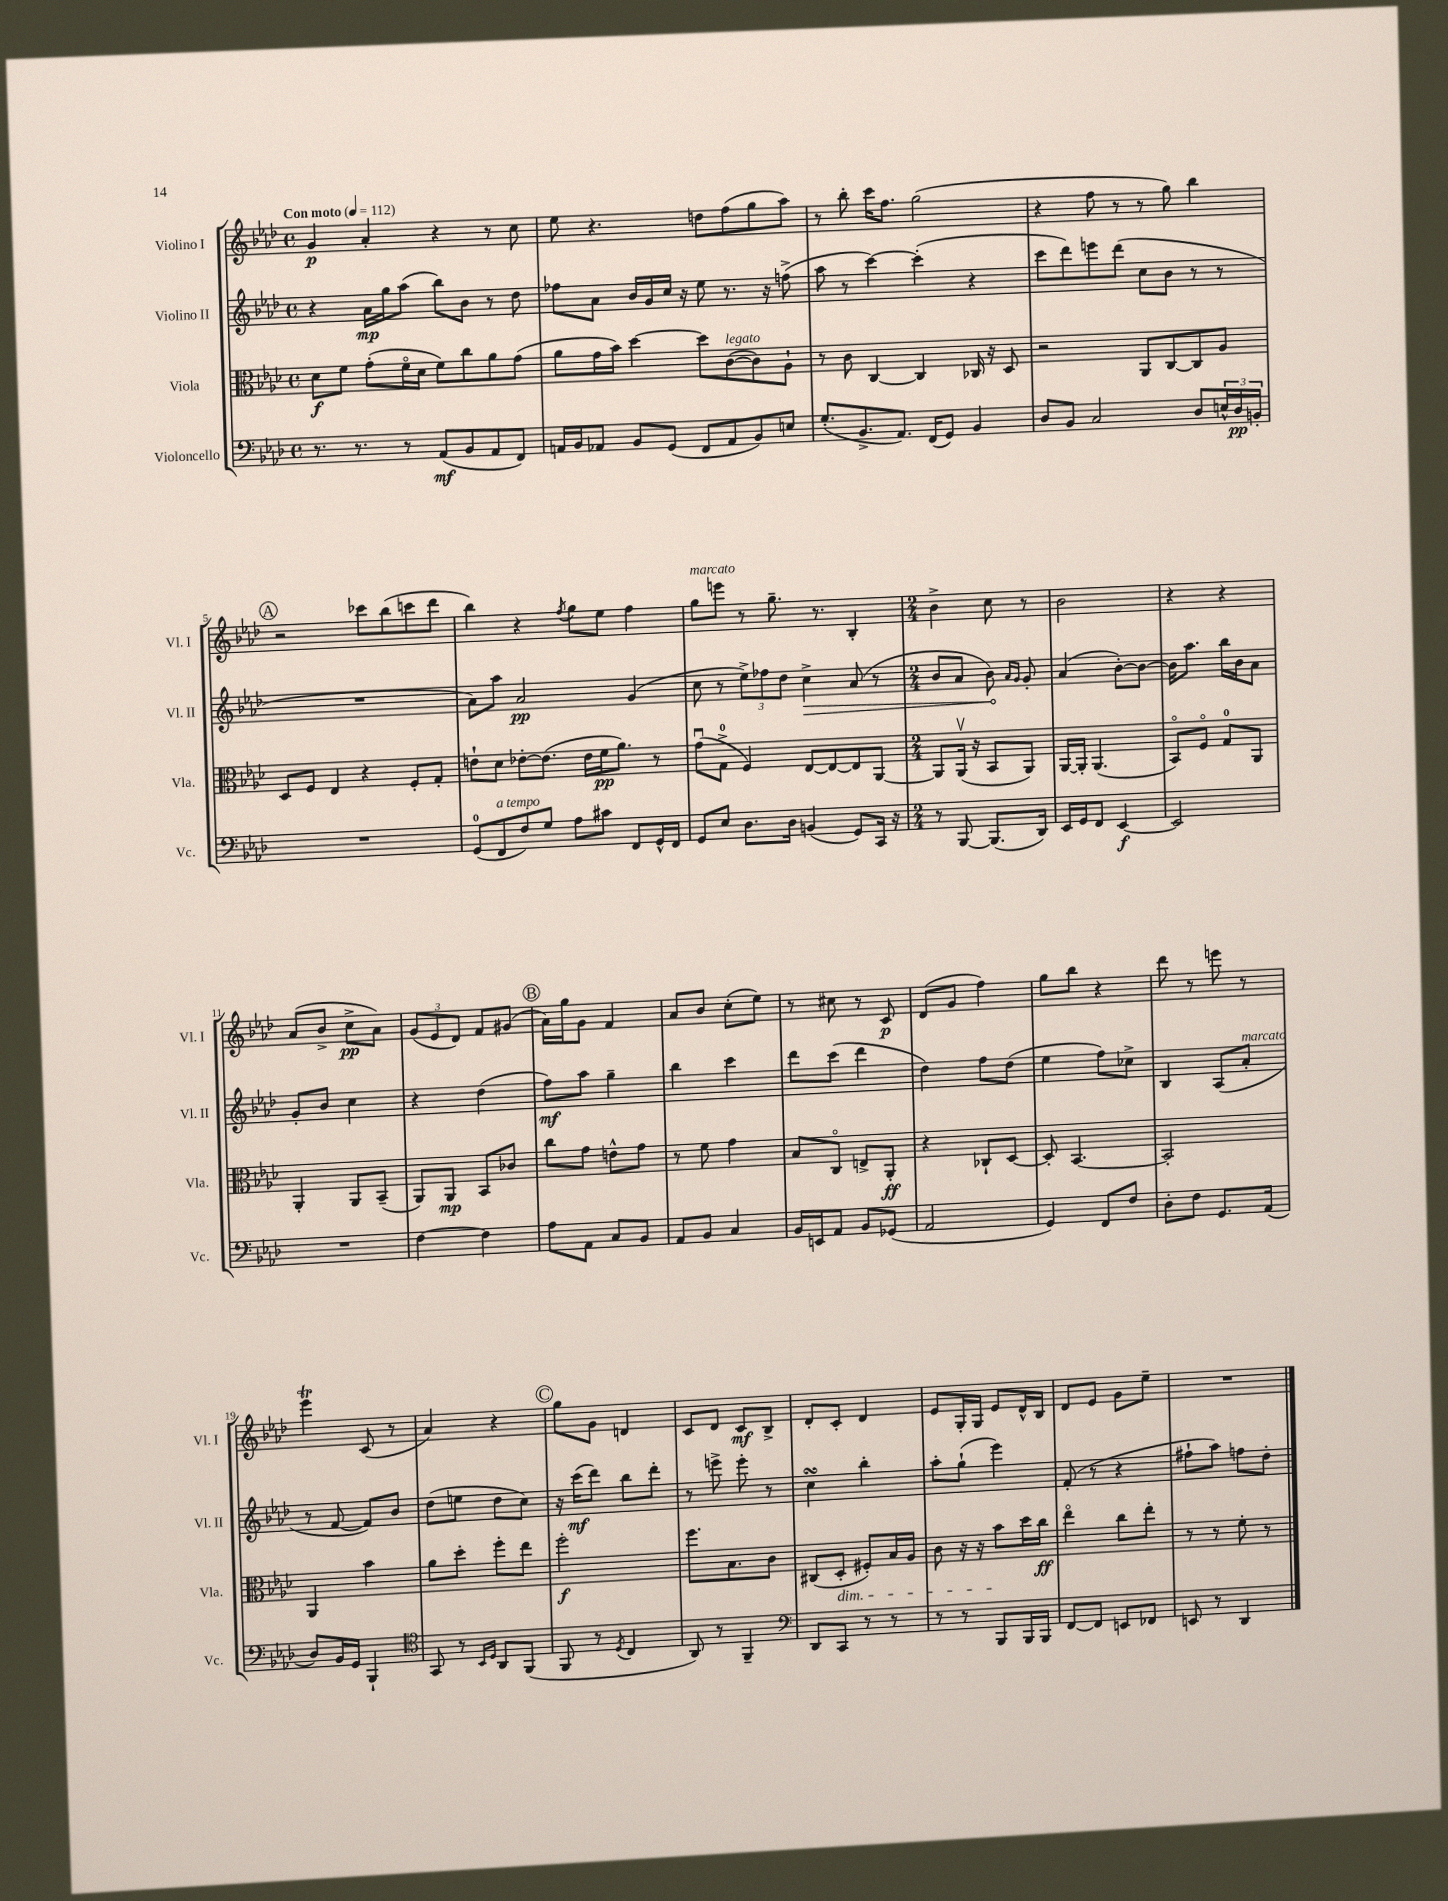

**kern	**dynam	**kern	**dynam	**kern	**dynam	**kern	**dynam
*part4	*part4	*part3	*part3	*part2	*part2	*part1	*part1
*staff4	*staff4	*staff3	*staff3	*staff2	*staff2	*staff1	*staff1
*I"Violoncello	*	*I"Viola	*	*I"Violino II	*	*I"Violino I	*
*I'Vc.	*	*I'Vla.	*	*I'Vl. II	*	*I'Vl. I	*
*clefF4	*	*clefC3	*	*clefG2	*	*clefG2	*
*k[b-e-a-d-]	*	*k[b-e-a-d-]	*	*k[b-e-a-d-]	*	*k[b-e-a-d-]	*
*M4/4	*	*M4/4	*	*M4/4	*	*M4/4	*
*met(c)	*	*met(c)	*	*met(c)	*	*met(c)	*
*MM112	*	*MM112	*	*MM112	*	*MM112	*
=1	=1	=1	=1	=1	=1	=1	=1
!	!	!	!	!	!	!LO:TX:a:B:t=Con moto	!
8.r	.	8d-\L	f	4r	.	4g/	p
.	.	8f\J	.	.	.	.	.
8.r	.	.	.	.	.	.	.
.	.	(8g'\L	.	16a-\LL	mp	4a-'/	.
.	.	.	.	16gg\J	.	.	.
8r	.	16f\L	.	(8aa-\J	.	.	.
.	.	16d-\JJ	.	.	.	.	.
(8AA-/L	mf	8f\L)	.	8bb-\L)	.	4r	.
8BB-/	.	8cc\	.	8b-\J	.	.	.
8AA-/	.	8a-\	.	8r	.	8r	.
8FF/J)	.	(8g\J	.	8dd-\	.	8cc\	.
=2	=2	=2	=2	=2	=2	=2	=2
16AAn/LL	.	8a-\L	.	8ff-X\L	.	8ee-\	.
16BB-/J	.	.	.	.	.	.	.
8AA-X/J	.	16g\L	.	8a-\J	.	4.r	.
.	.	16b-\JJ)	.	.	.	.	.
8BB-/L	.	[4dd-\	.	16b-/LL	.	.	.
.	.	.	.	16g/	.	.	.
(8GG/J	.	.	.	16cc/JJ	.	.	.
.	.	.	.	16r	.	.	.
8FF/L	.	8dd-\L]	.	8ee-\	.	8ddn\L	.
!	!	!LO:TX:a:i:t=legato	!	!	!	!	!
8AA-/	.	([8c\	.	8.r	.	(8ff\	.
8BB-/)	.	8c\])	.	.	.	8gg\	.
.	.	.	.	16r	.	.	.
8En/J	.	8A-`\J	.	(8ffn^\	.	8aa-\J)	.
=3	=3	=3	=3	=3	=3	=3	=3
(8.G'/L	.	8r	.	8aa-\	.	8r	.
.	.	8c\	.	8r	.	8bb-'\	.
8.BB-^/	.	.	.	.	.	.	.
.	.	[4C/	.	[4ccc\)	.	16ccc\KL	.
.	.	.	.	.	.	8.ff\J	.
8.AA-/J)	.	.	.	.	.	.	.
.	.	4C/]	.	(4ccc'\]	.	(2gg\	.
(16FF/KL	.	.	.	.	.	.	.
8GG/J)	.	.	.	.	.	.	.
4BB-/	.	16C-X/	.	4r	.	.	.
.	.	16r	.	.	.	.	.
.	.	8D-/	.	.	.	.	.
=4	=4	=4	=4	=4	=4	=4	=4
8D-/L	.	2r	.	8ccc\L	.	4r	.
8BB-/J	.	.	.	8ddd-\)	.	.	.
2C/	.	.	.	8eeen\	.	8ff\	.
.	.	.	.	(8ddd-\J	.	8r	.
.	.	8AA-/L	.	8cc\L	.	8r	.
.	.	[8C/	.	8b-\J	.	8gg\)	.
8D-/L	.	8C/]	.	8r	.	4bb-\	.
24En^^/L	.	8A-/J	.	8r	.	.	.
24D-/	pp	.	.	.	.	.	.
24BBn'/JJ	.	.	.	.	.	.	.
!!LO:LB:g=z
!!LO:REH:place=s1:t=A
=5	=5	=5	=5	=5	=5	=5	=5
1r	.	8D-/L	.	1r	.	2r	.
.	.	8F/J	.	.	.	.	.
.	.	4E-/	.	.	.	.	.
.	.	4r	.	.	.	8ccc-X\L	.
.	.	.	.	.	.	(8bb-\	.
.	.	8F'/L	.	.	.	8cccn\	.
.	.	8G'/J	.	.	.	8ddd-\J	.
=6	=6	=6	=6	=6	=6	=6	=6
(8GG/L	.	8en`\L	.	8a-\L)	.	4bb-\)	.
!LO:TX:a:i:t=a tempo	!	!	!	!	!	!	!
8FF/	.	8d-\J	.	8aa-\J	.	.	.
8F/)	.	[8e-X'\L	.	2a-/	pp	4r	.
8G/J	.	(8.e-\J]	.	.	.	.	.
.	.	.	.	.	.	8qff/	.
8A-\L	.	.	.	.	.	8gg\L	.
.	.	16e-\LL	.	.	.	.	.
8c#X\J	.	16f\J	pp	.	.	8ee-\J	.
.	.	8.a-\J)	.	.	.	.	.
8FF/L	.	.	.	(4g/	.	4ff\	.
16GG^^/L	.	8r	.	.	.	.	.
16FF/JJ	.	.	.	.	.	.	.
=7	=7	=7	=7	=7	=7	=7	=7
!	!	!	!	!	!	!LO:TX:a:i:t=marcato	!
8GG/L	.	(8gu\L	.	8cc\	.	8gg\L	.
8E-/J	.	8G^\J	.	8r	.	8eeen\J	.
8.D-\L	.	4F/)	.	12ee-^\L)	.	8r	.
.	.	.	.	12ff-X\	.	.	.
.	.	.	.	.	.	8.gg~\	.
.	.	.	.	12dd-\J	.	.	.
16D-\Jk	.	.	.	.	.	.	.
!	!	!	!	!	!LO:HP:b	!	!
(4BBn/	.	[8E-/L	.	4cc^\	>	.	.
.	.	.	.	.	.	8.r	.
.	.	8E-/_	.	.	.	.	.
8GG/L)	.	8E-/]	.	(8a-/	.	4B-'/	.
16CC/Jk	.	[8AA-/J	.	8r	.	.	.
16r	.	.	.	.	.	.	.
=8	=8	=8	=8	=8	=8	=8	=8
*M2/4	*	*M2/4	*	*M2/4	*	*M2/4	*
8r	.	8AA-/L]	.	8b-/L	.	4b-^\	.
[8BBB-/	.	(16AA-v/Jk	.	8a-/J	.	.	.
.	.	16r	.	.	.	.	.
(8.BBB-/L]	.	8BB-/L	.	8b-\)	.	8cc\	.
.	.	.	.	16qqa-/LL	.	.	.
.	.	.	.	16qqg/JJ	.	.	.
.	.	8AA-/J)	.	8g'/	]	8r	.
16DD-/Jk)	.	.	.	.	.	.	.
=9	=9	=9	=9	=9	=9	=9	=9
16EE-/LL	.	[16AA-/LL	.	(4a-/	.	2b-\	.
16GG/J	.	16AA-'/JJ]	.	.	.	.	.
8FF/J	.	(4.AA-/	.	.	.	.	.
[4EE-/	f	.	.	[8b-'\L)	.	.	.
.	.	.	.	8b-\J_	.	.	.
=10	=10	=10	=10	=10	=10	=10	=10
2EE-/]	.	8BB-/L)	.	16b-\KL]	.	4r	.
.	.	.	.	8.aa-\J	.	.	.
.	.	8F/J	.	.	.	.	.
.	.	8G/L	.	16bb-\LL	.	4r	.
.	.	.	.	16b-\J	.	.	.
.	.	8AA-/J	.	8a-\J	.	.	.
!!LO:LB:g=z
=11	=11	=11	=11	=11	=11	=11	=11
2r	.	4AA-'/	.	8g'/L	.	(8a-/L	.
.	.	.	.	8b-/J	.	8b-^/J	.
.	.	8AA-/L	.	4cc\	.	8cc^\L	pp
.	.	(8BB-~/J	.	.	.	8a-\J)	.
=12	=12	=12	=12	=12	=12	=12	=12
[4F\	.	8AA-/L)	.	4r	.	(12g/L	.
.	.	.	.	.	.	12e-/	.
.	.	8AA-/J	mp	.	.	.	.
.	.	.	.	.	.	12d-/J)	.
4F\]	.	8BB-/L	.	(4dd-\	.	8f/L	.
.	.	8c-X/J	.	.	.	(8g#X/J	.
!!LO:REH:place=s1:t=B
=13	=13	=13	=13	=13	=13	=13	=13
8A-\L	.	8cc\L	.	8ff\L)	mf	16a-\LL)	.
.	.	.	.	.	.	16gg\J	.
8AA-\J	.	8g\J	.	8aa-\J	.	8g\J	.
8C/L	.	8en^^\L	.	4gg~\	.	4f/	.
8BB-/J	.	8g\J	.	.	.	.	.
=14	=14	=14	=14	=14	=14	=14	=14
8AA-/L	.	8r	.	4bb-\	.	8a-/L	.
8BB-/J	.	8f\	.	.	.	8b-/J	.
4C/	.	4g\	.	4ccc\	.	(8cc'\L	.
.	.	.	.	.	.	8ee-\J)	.
=15	=15	=15	=15	=15	=15	=15	=15
16BB-/LL	.	8B-/L	.	8ddd-\L	.	8r	.
16EEn/J	.	.	.	.	.	.	.
8AA-/J	.	8C/J	.	(8ccc\J	.	8cc#X\	.
8BB-/L	.	8En^/L	.	4ddd-\	.	8r	.
(8GG-X/J	.	8AA-'/J	ff	.	.	8c/	p
=16	=16	=16	=16	=16	=16	=16	=16
2AA-/	.	4r	.	4dd-\)	.	(8d-/L	.
.	.	.	.	.	.	8g/J	.
.	.	8C-X`/L	.	8ff\L	.	4ff\)	.
.	.	[8D-/J	.	(8dd-\J	.	.	.
=17	=17	=17	=17	=17	=17	=17	=17
4GG/)	.	8D-'/]	.	4ee-\	.	8gg\L	.
.	.	[4.BB-/	.	.	.	8bb-\J	.
8FF/L	.	.	.	8ff\L)	.	4r	.
8F/J	.	.	.	8cc-X^\J	.	.	.
=18	=18	=18	=18	=18	=18	=18	=18
8D-'\L	.	2BB-'/]	.	4B-/	.	8ddd-\	.
8F\J	.	.	.	.	.	8r	.
8.GG/L	.	.	.	(8A-/L	.	8eeen\	.
!	!	!	!	!LO:TX:a:i:t=marcato	!	!	!
.	.	.	.	8a-'/J	.	8r	.
(16AA-/Jk	.	.	.	.	.	.	.
!!LO:LB:g=z
=19	=19	=19	=19	=19	=19	=19	=19
8D-/L)	.	4AA-/	.	8r	.	4eee-T\	.
16BB-/L	.	.	.	[8f/	.	.	.
16GG/JJ	.	.	.	.	.	.	.
4BBB-`/	.	4b-\	.	8f/L])	.	(8c/	.
.	.	.	.	8b-/J	.	8r	.
=20	=20	=20	=20	=20	=20	=20	=20
*clefC4	*	*	*	*	*	*	*
8GG/	.	8a-\L	.	(8dd-\L	.	4a-/)	.
8r	.	8dd-'\J	.	8een\J	.	.	.
16qqBB-/LL	.	.	.	.	.	.	.
16qqD-/JJ	.	.	.	.	.	.	.
8AA-/L	.	8ff'\L	.	8dd-\L	.	4r	.
(8FF/J	.	8ee-\J	.	8cc\J)	.	.	.
!!LO:REH:place=s1:t=C
=21	=21	=21	=21	=21	=21	=21	=21
8FF/	.	2ff'\	f	16r	.	8gg\L	.
.	.	.	.	(16ccc\KL	mf	.	.
8r	.	.	.	8ddd-\J)	.	8g\J	.
8qD-/	.	.	.	.	.	.	.
4C/	.	.	.	8bb-\L	.	4dn/	.
.	.	.	.	8ddd-'\J	.	.	.
=22	=22	=22	=22	=22	=22	=22	=22
8AA-/)	.	8.ff\L	.	8r	.	8c/L	.
8r	.	.	.	8eeen^\	.	8d-/J	.
.	.	8.B-\	.	.	.	.	.
4FF~/	.	.	.	8eee'\	.	8c/L	mf
.	.	8c\J	.	8r	.	8B-^/J	.
=23	=23	=23	=23	=23	=23	=23	=23
*clefF4	*	*	*	*	*	*	*
8DD-/L	.	(8C#X/L	.	4ccsSsS\	.	8d-'/L	.
!	!	!LO:TX:b:i:t=dim.	!	!	!	!	!
8CC/J	.	8D-'/J	.	.	.	8c'/J	.
8r	.	8F#X'/L)	.	4bb-'\	.	4d-/	.
8r	.	16B-/L	.	.	.	.	.
.	.	16A-/JJ	.	.	.	.	.
=24	=24	=24	=24	=24	=24	=24	=24
8r	.	8c\	.	8aa-'\L	.	8e-/L	.
8r	.	16r	.	(8gg`\J	.	16G'/L	.
.	.	16r	.	.	.	16G/JJ	.
8BBB-/L	.	8b-\L	.	4eee-\)	.	8e-/L	.
16BBB-/L	.	16dd-\L	.	.	.	16d-^^/L	.
16BBB-/JJ	.	16cc\JJ	ff	.	.	16B-/JJ	.
=25	=25	=25	=25	=25	=25	=25	=25
[8FF/L	.	4ee-\	.	(8f'/	.	8d-/L	.
8FF/J]	.	.	.	8r	.	8e-/J	.
8EEn/L	.	8cc\L	.	4r	.	8g\L	.
8FF-X/J	.	8ee-'\J	.	.	.	8ee-~\J	.
=26	=26	=26	=26	=26	=26	=26	=26
8EEn/	.	8r	.	8ff#X`\L	.	2r	.
8r	.	8r	.	8aa-\J)	.	.	.
4DD-/	.	8f'\	.	8ffn\L	.	.	.
.	.	8r	.	8dd-'\J	.	.	.
==	==	==	==	==	==	==	==
*-	*-	*-	*-	*-	*-	*-	*-
